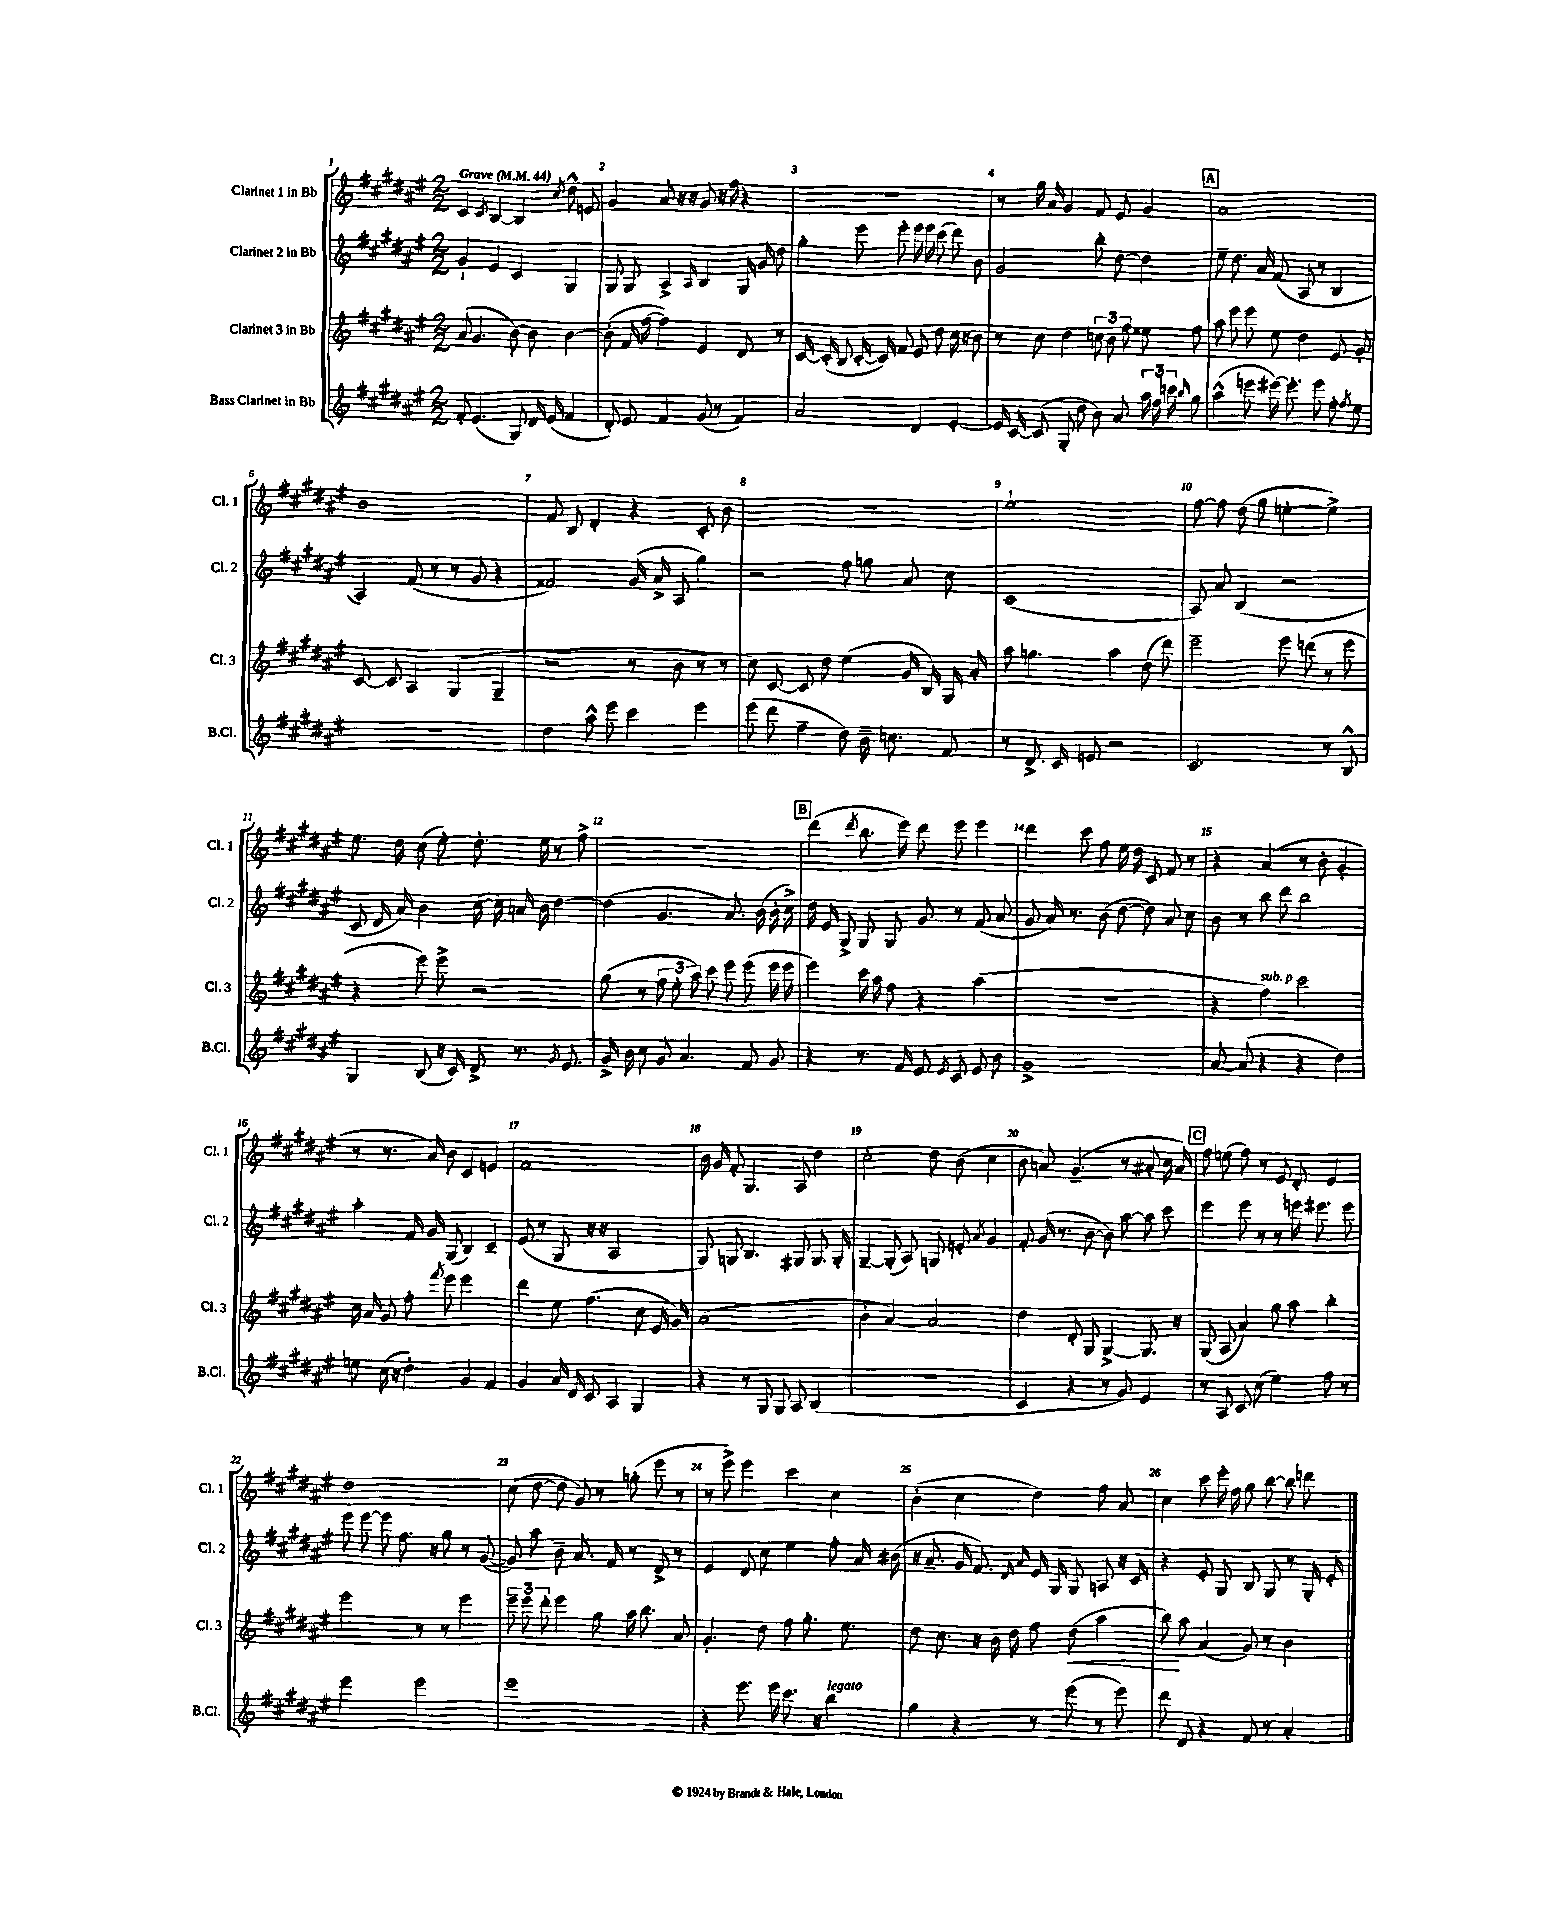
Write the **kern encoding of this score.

**kern	**kern	**dynam	**kern	**kern
*part4	*part3	*part3	*part2	*part1
*staff4	*staff3	*staff3	*staff2	*staff1
*I"Bass Clarinet in Bb	*I"Clarinet 3 in Bb	*	*I"Clarinet 2 in Bb	*I"Clarinet 1 in Bb
*I'B.Cl.	*I'Cl. 3	*	*I'Cl. 2	*I'Cl. 1
*clefG2	*clefG2	*	*clefG2	*clefG2
*k[f#c#g#d#a#e#]	*k[f#c#g#d#a#e#]	*	*k[f#c#g#d#a#e#]	*k[f#c#g#d#a#e#]
*M2/2	*M2/2	*	*M2/2	*M2/2
*MM44	*MM44	*	*MM44	*MM44
=1	=1	=1	=1	=1
!	!	!	!	!LO:TX:a:B:t=Grave
8f#'/	(8a#/	.	4g#`/	4c#/
(4.e#/	4.g#/	.	.	.
.	.	.	.	8qc#/
.	.	.	4e#/	[4B/
8G#/)	[8b\)	.	4c#/	4B/]
16d#/	8b\]	.	.	.
(16e#/	.	.	.	.
.	.	.	.	8qcc#/
4f#/	[4b\	.	4G#/	8dd#^^\
.	.	.	.	8en/
=2	=2	=2	=2	=2
8d#'/)	(8b'\]	.	8G#/	4g#/
8e#/	16f#/	.	8G#/	.
.	[16ff#\	.	.	.
4f#/	4ff#\])	.	4A#^/	8a#/
.	.	.	.	16r
.	.	.	.	16r
.	.	.	16qqA#/	.
(8g#/	4e#/	.	4B/	8g#/
8r	.	.	.	16r
.	.	.	.	16ff#\
4f#/)	8d#/	.	16G#/	4r
.	.	.	16g#/	.
.	8r	.	8dd#\	.
=3	=3	=3	=3	=3
2a#/	[16c#/	.	4gg#'\	1r
.	(16c#'/]	.	.	.
.	8B/	.	.	.
.	[16c#'/	.	8eee#\	.
.	16c#/])	.	.	.
.	8f#/	.	8eee#'\	.
4d#/	8e#/	.	16eee#\	.
.	.	.	16eee#\	.
.	8dd#\	.	(8ccc#\	.
[4e#'/	16cc#\	.	8ddd#\)	.
.	16r	.	.	.
.	8b\	.	8b\	.
=4	=4	=4	=4	=4
16e#/]	8r	.	2g#/	8r
[16c#/	.	.	.	.
(8c#/]	8cc#\	.	.	16gg#\
.	.	.	.	16a#/
8G#'/	4dd#\	.	.	4g#/
8dd#\	.	.	.	.
8b\)	12ccn\	.	8bb'\	8f#/
.	12b\	.	.	.
8a#/	.	.	[8dd#\	8e#/
.	12ff#\	.	.	.
24aa#\	8ee##X\	.	4dd#\]	4g#/
24ff#\	.	.	.	.
24cccn\	.	.	.	.
16qqbb/	.	.	.	.
8gg#\	8ff#\	.	.	.
!!LO:REH:place=s1:t=A
=5	=5	=5	=5	=5
(4aa#^^\	8aa#\	.	8ee#~\	1a#
.	8eee#\	.	8.dd#\	.
8eeen\	8eee#\	.	.	.
.	.	.	16a#/	.
[16eee#X\)	8ee#\	.	(8f#/	.
8.eee#'\]	.	.	.	.
.	4dd#\	.	8A#/	.
8eee#\	.	.	8r	.
8ff#'\	8e#/	.	4B/	.
8qff#/	.	.	.	.
8ee#\	8g#'/	.	.	.
!!LO:LB:g=z
=6	=6	=6	=6	=6
1r	[8c#/	.	4A#/)	1b
.	8c#/]	.	.	.
.	4A#/	.	(8f#/	.
.	.	.	8r	.
.	(4G#/	.	8r	.
.	.	.	8g#/	.
.	4G#~/	.	4r	.
=7	=7	=7	=7	=7
4dd#\	2r	.	2f##X/)	8f#/
.	.	.	.	8B/
8aa#^^\	.	.	.	4d#'/
8eee#\	.	.	.	.
4ccc#\	8r	.	(16g#/	4r
.	.	.	16a#^/	.
.	8b\	.	8A#/	.
4eee#\	8r	.	4gg#\)	8c#'/
.	8r	.	.	8b\
=8	=8	=8	=8	=8
(8eee#\	8cc#\)	.	2r	1r
8ddd#\	[8c#/	.	.	.
4ff#~\	8c#/]	.	.	.
.	8dd#\	.	.	.
8dd#\)	(4ee#\	.	8ff#\	.
16b~\	.	.	8ggn\	.
8.ccn\	.	.	.	.
.	16g#/	.	8a#/	.
.	16B/)	.	.	.
8f#/	16G#/	.	8cc#\	.
.	16a#'/	.	.	.
=9	=9	=9	=9	=9
8r	8aa#\	.	(1c#	1ee#`
8.d#^/	4.ggn\	.	.	.
16c#/	.	.	.	.
8en/	.	.	.	.
2r	4aa#\	.	.	.
.	(8dd#\	.	.	.
.	8ddd#\)	.	.	.
=10	=10	=10	=10	=10
2.c#/	2eee#~\	.	8A#/)	[8ff#\
.	.	.	8a#/	8ff#\]
.	.	.	(4B/	(8dd#\
.	.	.	.	8gg#\
.	8eee#\	.	2r	[4een'\
.	(8dddn\	.	.	.
8r	8r	.	.	4ee^\])
8B^^/	8eee#\	.	.	.
!!LO:LB:g=z
=11	=11	=11	=11	=11
4G#/	4r	.	8c#/	8.ee#\
.	.	.	16d#/	.
.	.	.	16a#/)	16dd#\
(8B/	8eee#\)	.	4b\	(8cc#\
16r	8eee#^\	.	.	8ee#'\)
16c#/)	.	.	.	.
8d#^/	2r	.	([16cc#\	8.dd#'\
.	.	.	16cc#\])	.
8.r	.	.	16an/	.
.	.	.	16b\	16ee#\
.	.	.	[4dd#\	8r
8qg#/	.	.	.	.
8.e#/	.	.	.	.
.	.	.	.	8ff#^\
=12	=12	=12	=12	=12
16g#^/	(8gg#\	.	(4dd#\]	1r
16b\	.	.	.	.
8cc#\	8r	.	.	.
8g#/	12ff#\	.	4.g#/	.
.	12ee#'\	.	.	.
4.a#/	.	.	.	.
.	12aa#\)	.	.	.
.	8ccc#\	.	.	.
.	8eee#\	.	8.a#/)	.
8f#/	(8eee#\	.	.	.
.	.	.	(16b\	.
8g#/	16eee#\	.	16b'\	.
.	16eee#\	.	16cc#^\)	.
!!LO:REH:place=s1:t=B
=13	=13	=13	=13	=13
4r	4eee#\)	.	16dd#\	(4ddd#\
.	.	.	16e#/	.
.	.	.	8G#^/	.
.	.	.	.	8qddd#/
8.r	16ccc#\	.	8G#/	8.bb\
.	16aa#\	.	.	.
.	8ff#\	.	8G#/	.
16f#/	.	.	.	16eee#\)
8e#/	4r	.	8g#/	8ddd#\
8qe#/	.	.	.	.
8c#/	.	.	8r	8eee#\
8e#/	(4aa#\	.	(8f#/	4eee#\
8b\	.	.	8a#/	.
=14	=14	=14	=14	=14
1g#^	1r	.	8g#/	4ddd#\
.	.	.	16a#/)	.
.	.	.	8.r	.
.	.	.	.	8ccc#\
.	.	.	(8b\	8ff#\
.	.	.	[8dd#\	16ee#\
.	.	.	.	16dd#\
.	.	.	8dd#\])	8c#/
.	.	.	8a#/	8f#/
.	.	.	8cc#\	8r
=15	=15	=15	=15	=15
[8a#/	4r	.	8b\	4r
(8a#/]	.	.	8r	.
!	!LO:TX:a:i:t=sub. p	!	!	!
4r	4ff#\)	.	8bb\	(4a#/
.	.	.	8ddd#\	.
4r	2ccc#\	.	2bb\	8r
.	.	.	.	8b'\
4dd#\)	.	.	.	4g#'/
!!LO:LB:g=z
=16	=16	=16	=16	=16
8een\	16cc#\	.	4aa#'\	8r
.	16a#/	.	.	.
(16cc#\	8g#/	.	.	8.r
16r	.	.	.	.
4dd#'\)	8ff#'\	.	16f#/	.
.	.	.	16g#/	16a#/)
.	8qfff#/	.	.	.
.	8eee#\	.	(8G#/	8b\
4g#/	2eee#\	.	4B/)	4c#/
4f#/	.	.	4c#~/	4en/
=17	=17	=17	=17	=17
4g#/	4ddd#\	.	(8e#/	1f#
.	.	.	8r	.
16a#/	8ee#\	.	8G#/	.
16d#/	.	.	.	.
8c#/	(4.ff#\	.	16r	.
.	.	.	16r	.
4A#/	.	.	2A#/	.
4G#/	8cc#\	.	.	.
.	16e#/	.	.	.
.	16g#/)	.	.	.
=18	=18	=18	=18	=18
4r	(1a#	.	8G#/)	16b\
.	.	.	.	16g#/
.	.	.	8Gn/	8f#'/
8r	.	.	4.B/	4.G#/
8G#/	.	.	.	.
8G#/	.	.	.	.
8A#/	.	.	8G#X/	8A#/
(4B/	.	.	8.G#/	4dd#\
.	.	.	16G#'/	.
=19	=19	=19	=19	=19
1r	4b'\	.	[4G#~/	2cc#'\
.	[4a#/)	.	(8G#'/]	.
.	.	.	8A#/)	.
.	2a#/]	.	8Gn/	8dd#\
.	.	.	8en'/	(8b\
.	.	.	8qa#/	.
.	.	.	4g#/	4cc#\
=20	=20	=20	=20	=20
4c#/	4dd#\	.	8f#'/	8b\
.	.	.	(16g#/	8an/)
.	.	.	8.r	.
4r	8d#'/	.	.	(4.g#~/
.	8G#/	.	[8b\	.
8r	[4G#^/	.	8b\])	.
8g#/)	.	.	[8aa#\	8r
4e#/	8.G#/]	.	8aa#\]	8a#X'/
.	.	.	8ccc#\	16cc#\
.	16r	.	.	16a#/)
!!LO:REH:place=s1:t=C
=21	=21	=21	=21	=21
8r	(8G#/	.	4eee#\	8ff#\
8A#/	8A#/	.	.	(8een\
8c#/	4a#/)	.	8eee#\	8ff#\)
(8cc#\	.	.	8r	8r
4ee#\)	8gg#\	.	8r	8e#/
.	8aa#\	.	16eeen\	8d#'/
.	.	.	8.eee#X\	.
8ff#\	4bb'\	.	.	4e#/
8r	.	.	8eee#\	.
!!LO:LB:g=z
=22	=22	=22	=22	=22
2eee#\	2eee#\	.	8eee#\	1dd#
.	.	.	[8eee#\	.
.	.	.	8eee#\]	.
.	.	.	8.ff#\	.
2eee#\	8r	.	.	.
.	.	.	16r	.
.	8r	.	8gg#\	.
.	4eee#\	.	8r	.
.	.	.	([8g#/	.
=23	=23	=23	=23	=23
1eee#	12eee#~\	.	8g#/])	(8cc#\
.	12eee#\	.	.	.
.	.	.	8aa#\	[8dd#\
.	12ddd#'\	.	.	.
.	4eee#\	.	8b~\	8dd#\]
.	.	.	8.a#/	8g#/)
.	8gg#\	.	.	8r
.	.	.	16f#/	.
.	16aa#\	.	8r	(8ggn'\
.	8.bb\	.	.	.
.	.	.	8d#^/	8eee#\
.	8a#/	.	8r	8r
=24	=24	=24	=24	=24
4r	4.g#'/	.	4e#/	8r
.	.	.	.	8eee#^\)
8.eee#\	.	.	8d#/	4eee#\
.	8dd#\	.	8cc#\	.
16eee#\	.	.	.	.
8.ccc#\	8ff#\	.	4ee#\	4ccc#\
.	8.gg#'\	.	.	.
16r	.	.	.	.
!LO:TX:a:i:t=legato	!	!	!	!
4bb\	.	.	8ff#'\	4cc#\
.	8.ee#\	.	.	.
.	.	.	16a#/	.
.	.	.	(16b#X\	.
=25	=25	=25	=25	=25
4gg#\	8dd#\	.	16r	(4b'\
.	.	.	8.a#~/	.
.	8.cc#\	.	.	.
4r	.	.	16g#/	4cc#\
.	16r	.	8.f#/)	.
.	16b\	.	.	.
.	16dd#\	.	.	.
.	.	.	16qqd#/	.
.	.	.	16qqa#/	.
8r	8ff#\	.	16e#/	4dd#\)
.	.	.	16G#/	.
!	!	!LO:HP:b	!	!
(8eee#\	(8dd#\	<	8G#/	.
8r	4aa#\	.	8An/	8ff#\
8eee#\)	.	.	16r	8a#/
.	.	.	16c#/	.
=26	=26	=26	=26	=26
8ddd#\	8bb\)	.	4r	4cc#\
8d#/	8aa#\	[	.	.
4r	(4a#/	.	8e#'/	8ccc#\
.	.	.	8G#/	16eee#'\
.	.	.	.	16ff#\
8f#/	8g#/)	.	8B/	8gg#\
8r	8r	.	8G#/	[8bb\
4a#'/	4b\	.	8r	8bb\]
.	.	.	16G#'/	8dddn\
.	.	.	16e#'/	.
==	==	==	==	==
*-	*-	*-	*-	*-
